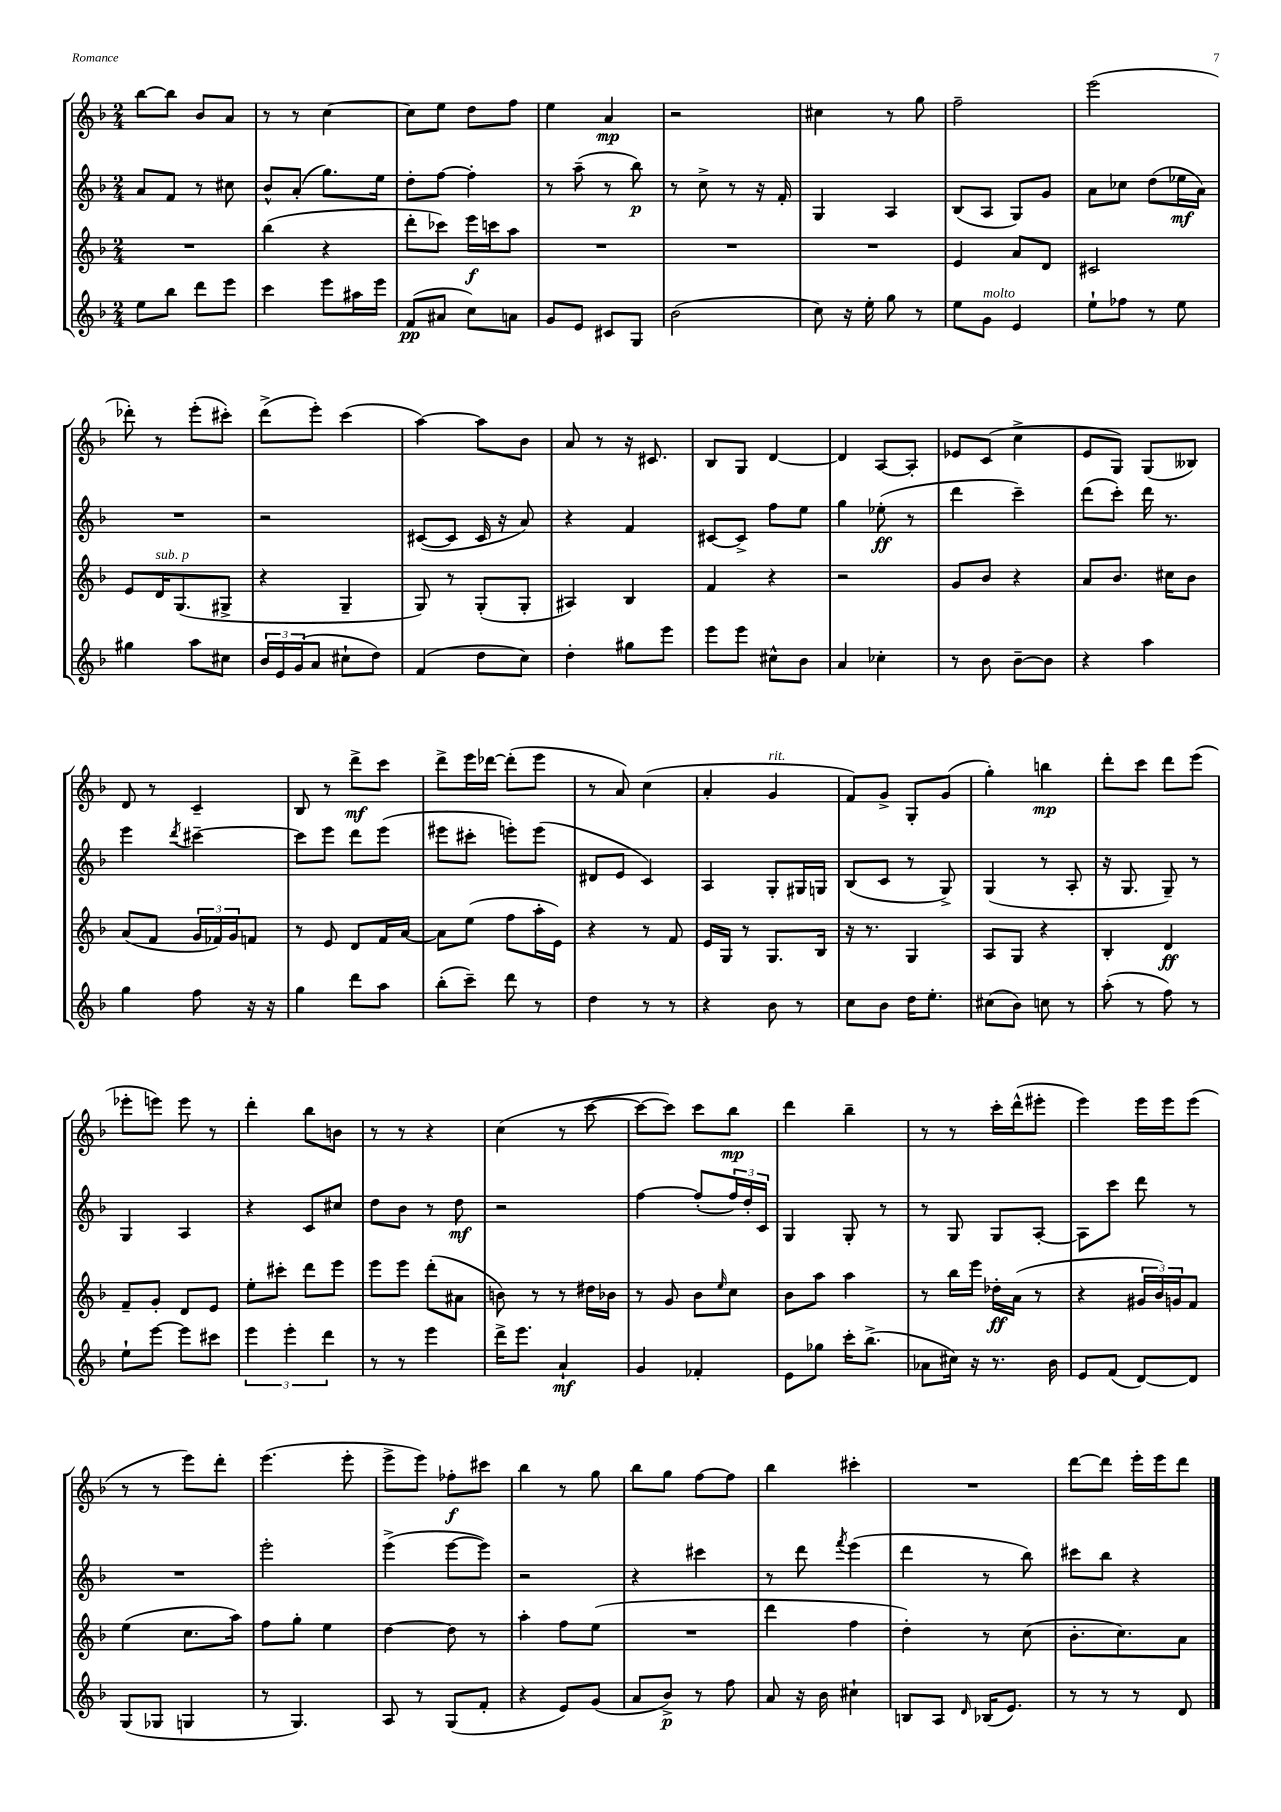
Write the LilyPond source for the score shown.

<<
\new StaffGroup <<
\new Staff = "s0" {
    \clef treble \key f \major \numericTimeSignature \time 2/4
    bes''8~ bes''8 bes'8 a'8 |
    r8 r8 c''4~ |
    c''8 e''8 d''8 f''8 |
    e''4 a'4\mp |
    r2 |
    cis''4 r8 g''8 |
    f''2-- |
    e'''2( |
    des'''8-.) r8 e'''8-.( cis'''8-.) |
    d'''8->( e'''8-.) c'''4( |
    a''4~) a''8 bes'8 |
    a'8 r8 r16 cis'8. |
    bes8 g8 d'4~ |
    d'4 a8~ a8-. |
    ees'8 c'8( c''4-> |
    e'8 g8) g8( beses8) |
    d'8 r8 c'4-- |
    bes8 r8 d'''8->\mf c'''8 |
    d'''8-> e'''16 des'''16~ des'''8-.( e'''8 |
    r8 a'8) c''4( |
    a'4-. g'4^\markup { \italic "rit." } |
    f'8) g'8-> g8-. g'8( |
    g''4-.) b''4\mp |
    d'''8-. c'''8 d'''8 e'''8( |
    ees'''8-. e'''8) e'''8 r8 |
    d'''4-. bes''8 b'8 |
    r8 r8 r4 |
    c''4( r8 c'''8~ |
    c'''8~ c'''8) c'''8 bes''8\mp |
    d'''4 bes''4-- |
    r8 r8 c'''16-. d'''16-^( eis'''8-. |
    e'''4) e'''16 e'''16 e'''8( |
    r8 r8 e'''8) d'''8-. |
    e'''4.( e'''8-. |
    e'''8-> e'''8) fes''8-.\f cis'''8 |
    bes''4 r8 g''8 |
    bes''8 g''8 f''8~ f''8 |
    bes''4 cis'''4-. |
    R2 |
    d'''8~ d'''8 e'''16-. e'''16 d'''8 \bar "|." |
}
\new Staff = "s1" {
    \clef treble \key f \major \numericTimeSignature \time 2/4
    a'8 f'8 r8 cis''8 |
    bes'8-^ a'8-.( g''8.) e''16 |
    d''8-. f''8~ f''4-. |
    r8 a''8--( r8 bes''8\p) |
    r8 c''8-> r8 r16 f'16-. |
    g4 a4 |
    bes8( a8 g8) g'8 |
    a'8 ces''8 d''8( ees''16\mf a'16) |
    R2 |
    r2 |
    cis'8~( cis'8 cis'16 r16 a'8) |
    r4 f'4 |
    cis'8~ cis'8-> f''8 e''8 |
    g''4 ees''8-.\ff( r8 |
    d'''4 c'''4--) |
    d'''8( c'''8-.) d'''16 r8. |
    e'''4 \acciaccatura { d'''8 } cis'''4~-- |
    cis'''8 e'''8 d'''8 e'''8( |
    eis'''8 cis'''8-. e'''8-.) e'''8( |
    dis'8 e'8 c'4) |
    a4 g8-. gis16 g16 |
    bes8( c'8 r8 g8->) |
    g4( r8 a8-. |
    r16 g8. g8--) r8 |
    g4 a4 |
    r4 c'8 cis''8 |
    d''8 bes'8 r8 d''8\mf |
    r2 |
    f''4~ f''8-.( \tuplet 3/2 { f''16) d''16-. c'16 } |
    g4 g8-. r8 |
    r8 g8 g8 a8~-. |
    a8 c'''8 d'''8 r8 |
    R2 |
    e'''2-. |
    e'''4->( e'''8~ e'''8) |
    r2 |
    r4 cis'''4 |
    r8 d'''8 \acciaccatura { f'''8 } e'''4( |
    d'''4 r8 bes''8) |
    cis'''8 bes''8 r4 \bar "|." |
}
\new Staff = "s2" {
    \clef treble \key f \major \numericTimeSignature \time 2/4
    R2 |
    bes''4( r4 |
    d'''8-. ces'''8) e'''16\f c'''16 a''8 |
    R2 |
    R2 |
    R2 |
    e'4 a'8 d'8 |
    cis'2 |
    e'8 d'16^\markup { \italic "sub. p" } g8.( gis8-> |
    r4 g4-- |
    g8) r8 g8-.( g8-. |
    ais4) bes4 |
    f'4 r4 |
    r2 |
    g'8 bes'8 r4 |
    a'8 bes'8. cis''16 bes'8 |
    a'8( f'8 \tuplet 3/2 { g'16 fes'16) g'16 } f'8 |
    r8 e'8 d'8 f'16 a'16~ |
    a'8 e''8( f''8 a''16-. e'16) |
    r4 r8 f'8 |
    e'16 g16 r8 g8. bes16 |
    r16 r8. g4 |
    a8 g8 r4 |
    bes4-. d'4\ff |
    f'8-- g'8-. d'8 e'8 |
    e''8-. cis'''8-. d'''8 e'''8 |
    e'''8 e'''8 d'''8-.( ais'8 |
    b'8) r8 r8 dis''16 bes'16 |
    r8 g'8 bes'8 \grace { e''16 } c''8 |
    bes'8 a''8 a''4 |
    r8 bes''16 e'''16 des''16-.\ff a'16( r8 |
    r4 \tuplet 3/2 { gis'16 bes'16) g'16 } f'8 |
    e''4( c''8. a''16) |
    f''8 g''8-. e''4 |
    d''4~ d''8 r8 |
    a''4-. f''8 e''8( |
    R2 |
    d'''4 f''4 |
    d''4-.) r8 c''8( |
    bes'8.-. c''8.) a'8 \bar "|." |
}
\new Staff = "s3" {
    \clef treble \key f \major \numericTimeSignature \time 2/4
    e''8 bes''8 d'''8 e'''8 |
    c'''4 e'''8 ais''16 e'''16 |
    f'8\pp( ais'8 c''8) a'8 |
    g'8 e'8 cis'8 g8 |
    bes'2( |
    c''8) r16 e''16-. g''8 r8 |
    e''8 g'8^\markup { \italic "molto" } e'4 |
    e''8-! fes''8 r8 e''8 |
    gis''4 a''8 cis''8 |
    \tuplet 3/2 { bes'16 e'16 g'16( } a'8 cis''8-! d''8) |
    f'4( d''8 c''8) |
    d''4-. gis''8 e'''8 |
    e'''8 e'''8 cis''8-^ bes'8 |
    a'4 ces''4-. |
    r8 bes'8 bes'8~-- bes'8 |
    r4 a''4 |
    g''4 f''8 r16 r16 |
    g''4 d'''8 a''8 |
    bes''8-.( c'''8--) d'''8 r8 |
    d''4 r8 r8 |
    r4 bes'8 r8 |
    c''8 bes'8 d''16 e''8.-. |
    cis''8( bes'8) c''8 r8 |
    a''8-.( r8 f''8) r8 |
    e''8-! e'''8~ e'''8 cis'''8 |
    \tuplet 3/2 { e'''4 e'''4-. d'''4 } |
    r8 r8 e'''4 |
    d'''16-> e'''8. a'4-!\mf |
    g'4 fes'4-. |
    e'8 ges''8 c'''16-. bes''8.->( |
    aes'8 cis''16) r16 r8. bes'16 |
    e'8 f'8( d'8~) d'8 |
    g8( ges8 g4 |
    r8 g4.) |
    a8 r8 g8( f'8-. |
    r4 e'8) g'8( |
    a'8 bes'8->\p) r8 f''8 |
    a'8 r16 bes'16 cis''4-! |
    b8 a8 \grace { d'16 } bes16( e'8.) |
    r8 r8 r8 d'8 \bar "|." |
}
>>
>>
\layout { \context { \Score \remove "Bar_number_engraver" } }
